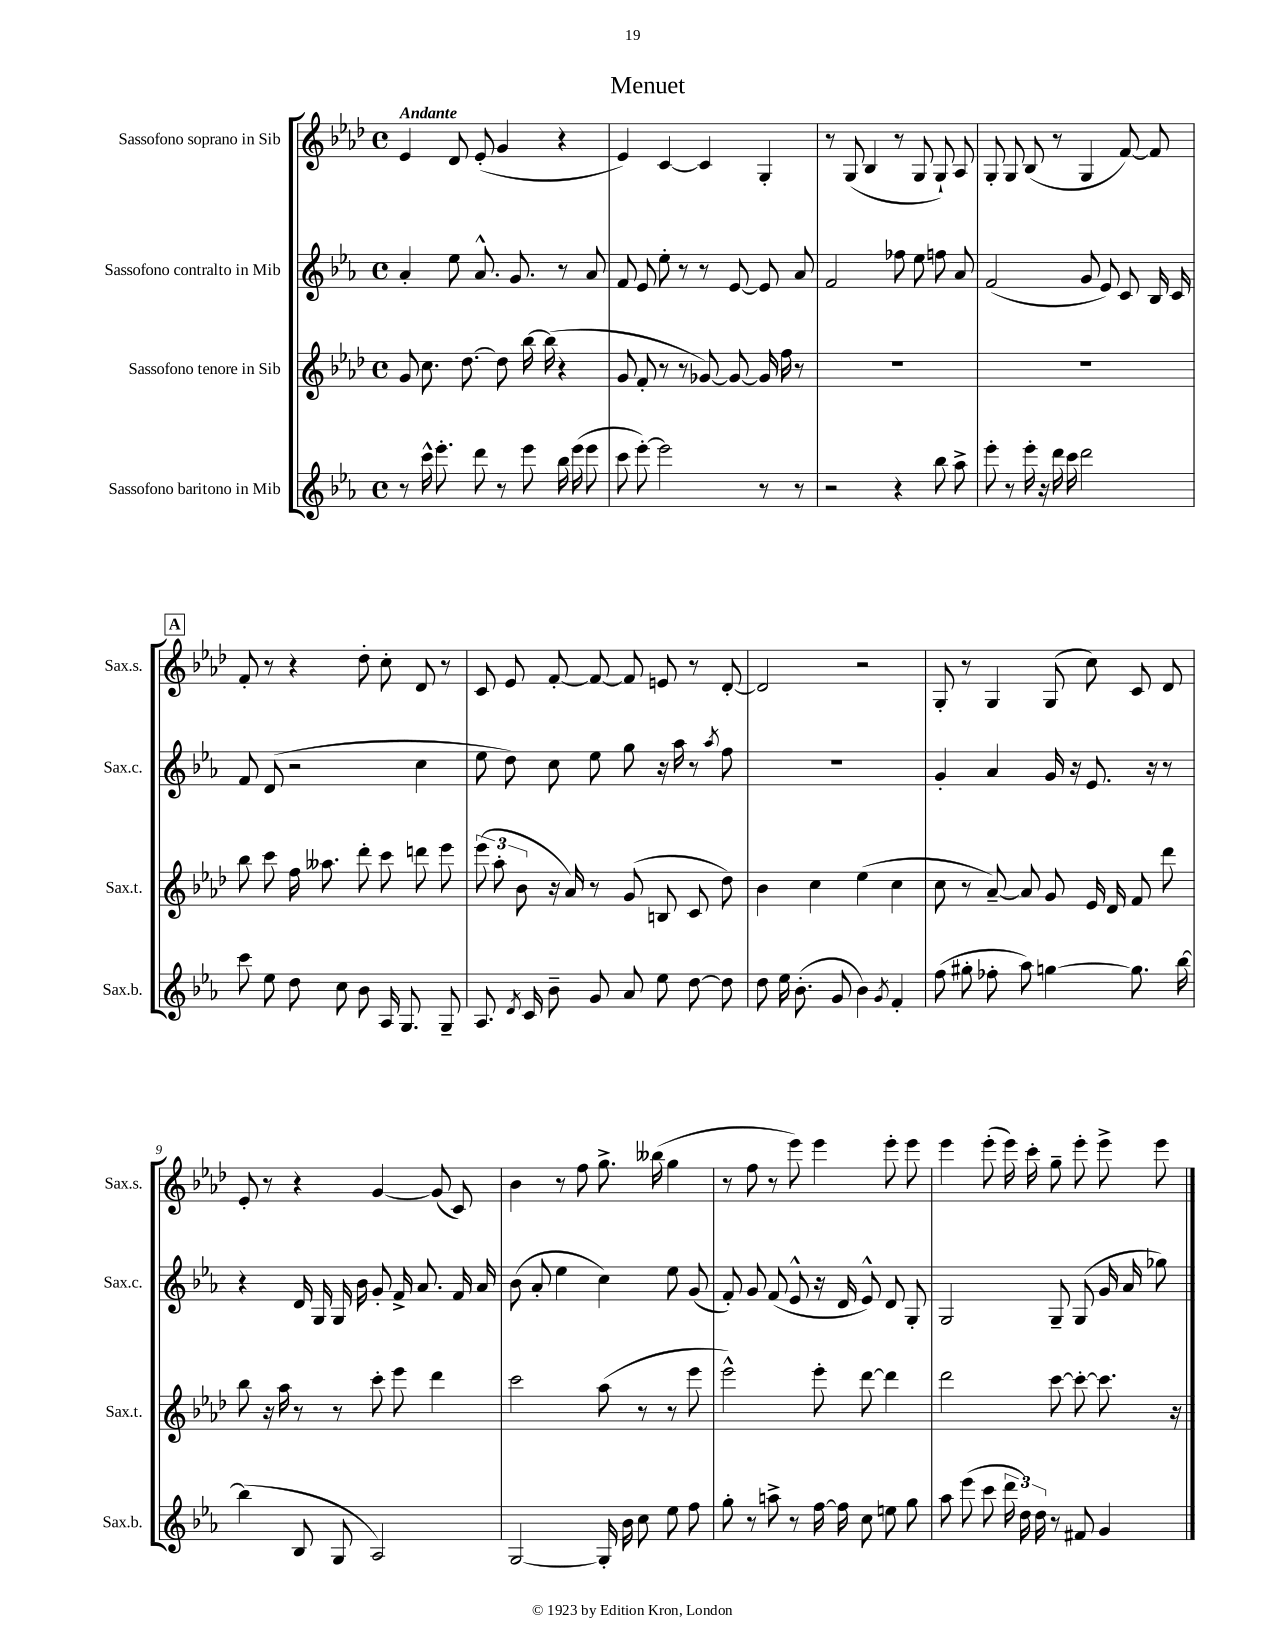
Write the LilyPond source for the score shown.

\header { title = "Menuet" }
<<
\new StaffGroup <<
\new Staff = "s0" \with { instrumentName = "Sassofono soprano in Sib" shortInstrumentName = "Sax.s." } {
    \clef treble \key aes \major \defaultTimeSignature \time 4/4 \tempo "Andante"
    \autoBeamOff ees'4 des'8 ees'8-.( g'4 r4 |
    ees'4) c'4~ c'4 g4-. |
    r8 g8( bes4 r8 g8 g8-!) aes8 |
    g8-. g8 bes8( r8 g4 f'8~) f'8 |
    \mark \markup { \box "A" } f'8-. r8 r4 des''8-. c''8-. des'8 r8 |
    c'8 ees'8 f'8~-. f'8~ f'8 e'8 r8 des'8~-. |
    des'2 r2 |
    g8-. r8 g4 g8( c''8) c'8 des'8 |
    ees'8-. r8 r4 g'4~ g'8( c'8) |
    bes'4 r8 f''8 g''8.-> beses''16( g''4 |
    r8 f''8 r8 ees'''8) ees'''4 ees'''8-. ees'''8 |
    ees'''4 ees'''8-.( ees'''16) c'''16-. g''8-- ees'''8-. ees'''8-> ees'''8 \bar "|." |
}
\new Staff = "s1" \with { instrumentName = "Sassofono contralto in Mib" shortInstrumentName = "Sax.c." } {
    \clef treble \key ees \major \defaultTimeSignature \time 4/4
    \autoBeamOff aes'4-. ees''8 aes'8.-^ g'8. r8 aes'8 |
    f'8 ees'8 ees''8-. r8 r8 ees'8~ ees'8 aes'8 |
    f'2 fes''8 ees''8 f''8 aes'8 |
    f'2( g'8 ees'8) c'8 bes16 c'16 |
    \mark \markup { \box "A" } f'8 d'8( r2 c''4 |
    ees''8 d''8) c''8 ees''8 g''8 r16 aes''16 r8 \acciaccatura { aes''8 } f''8 |
    r1 |
    g'4-. aes'4 g'16 r16 ees'8. r16 r8 |
    r4 d'16 g16 g16 bes'16 g'8-. f'16-> aes'8. f'16 aes'16 |
    bes'8( aes'8-. ees''4 c''4) ees''8 g'8( |
    f'8-.) g'8 f'8( ees'8-^ r16 d'16 ees'8-^) d'8 g8-. |
    g2 g8-- g8( g'16 aes'16 ges''8) \bar "|." |
}
\new Staff = "s2" \with { instrumentName = "Sassofono tenore in Sib" shortInstrumentName = "Sax.t." } {
    \clef treble \key aes \major \defaultTimeSignature \time 4/4
    \autoBeamOff g'8 c''8. des''8.~ des''8 bes''16~ bes''16( r4 |
    g'8 f'8-. r8 r8 ges'8~) ges'8~ ges'16 f''16 r8 |
    R1 |
    R1 |
    \mark \markup { \box "A" } bes''8 c'''8 f''16 aeses''8. des'''8-. c'''8 d'''8 ees'''8 |
    \tuplet 3/2 { ees'''8( aes''8-. bes'8 } r16 aes'16) r8 g'8( b8 c'8 des''8) |
    bes'4 c''4 ees''4( c''4 |
    c''8 r8 aes'8~--) aes'8 g'8 ees'16 des'16 f'8 des'''8 |
    bes''8 r16 aes''16 r8 r8 c'''8-. ees'''8 des'''4 |
    c'''2 aes''8( r8 r8 ees'''8 |
    ees'''2-^) ees'''8-. des'''8~ des'''4 |
    des'''2 c'''8~ c'''8~-. c'''8. r16 \bar "|." |
}
\new Staff = "s3" \with { instrumentName = "Sassofono baritono in Mib" shortInstrumentName = "Sax.b." } {
    \clef treble \key ees \major \defaultTimeSignature \time 4/4
    \autoBeamOff r8 c'''16-^ ees'''8.-. d'''8 r8 ees'''8 bes''16 ees'''16( ees'''8 |
    c'''8 ees'''8~-.) ees'''2 r8 r8 |
    r2 r4 bes''8 aes''8-> |
    ees'''8-. r8 ees'''16-. r16 d'''16 c'''16 d'''2 |
    \mark \markup { \box "A" } c'''8 ees''8 d''8 c''8 bes'8 aes16 g8. g8-- |
    aes8. \acciaccatura { d'8 } c'16 bes'8-- g'8 aes'8 ees''8 d''8~ d''8 |
    d''8 ees''16 bes'8.-.( g'8 bes'4) \acciaccatura { g'8 } f'4-. |
    f''8( gis''8-. fes''8-. aes''8) g''4~ g''8. bes''16~ |
    bes''4( bes8 g8 aes2) |
    g2~ g16-. bes'16 c''8 ees''8 f''8 |
    g''8-. r8 a''8-> r8 f''16~ f''16 c''8 e''8 g''8 |
    aes''8 ees'''8( c'''8 \tuplet 3/2 { d'''16 d''16) d''16 } r8 fis'8 g'4 \bar "|." |
}
>>
>>
